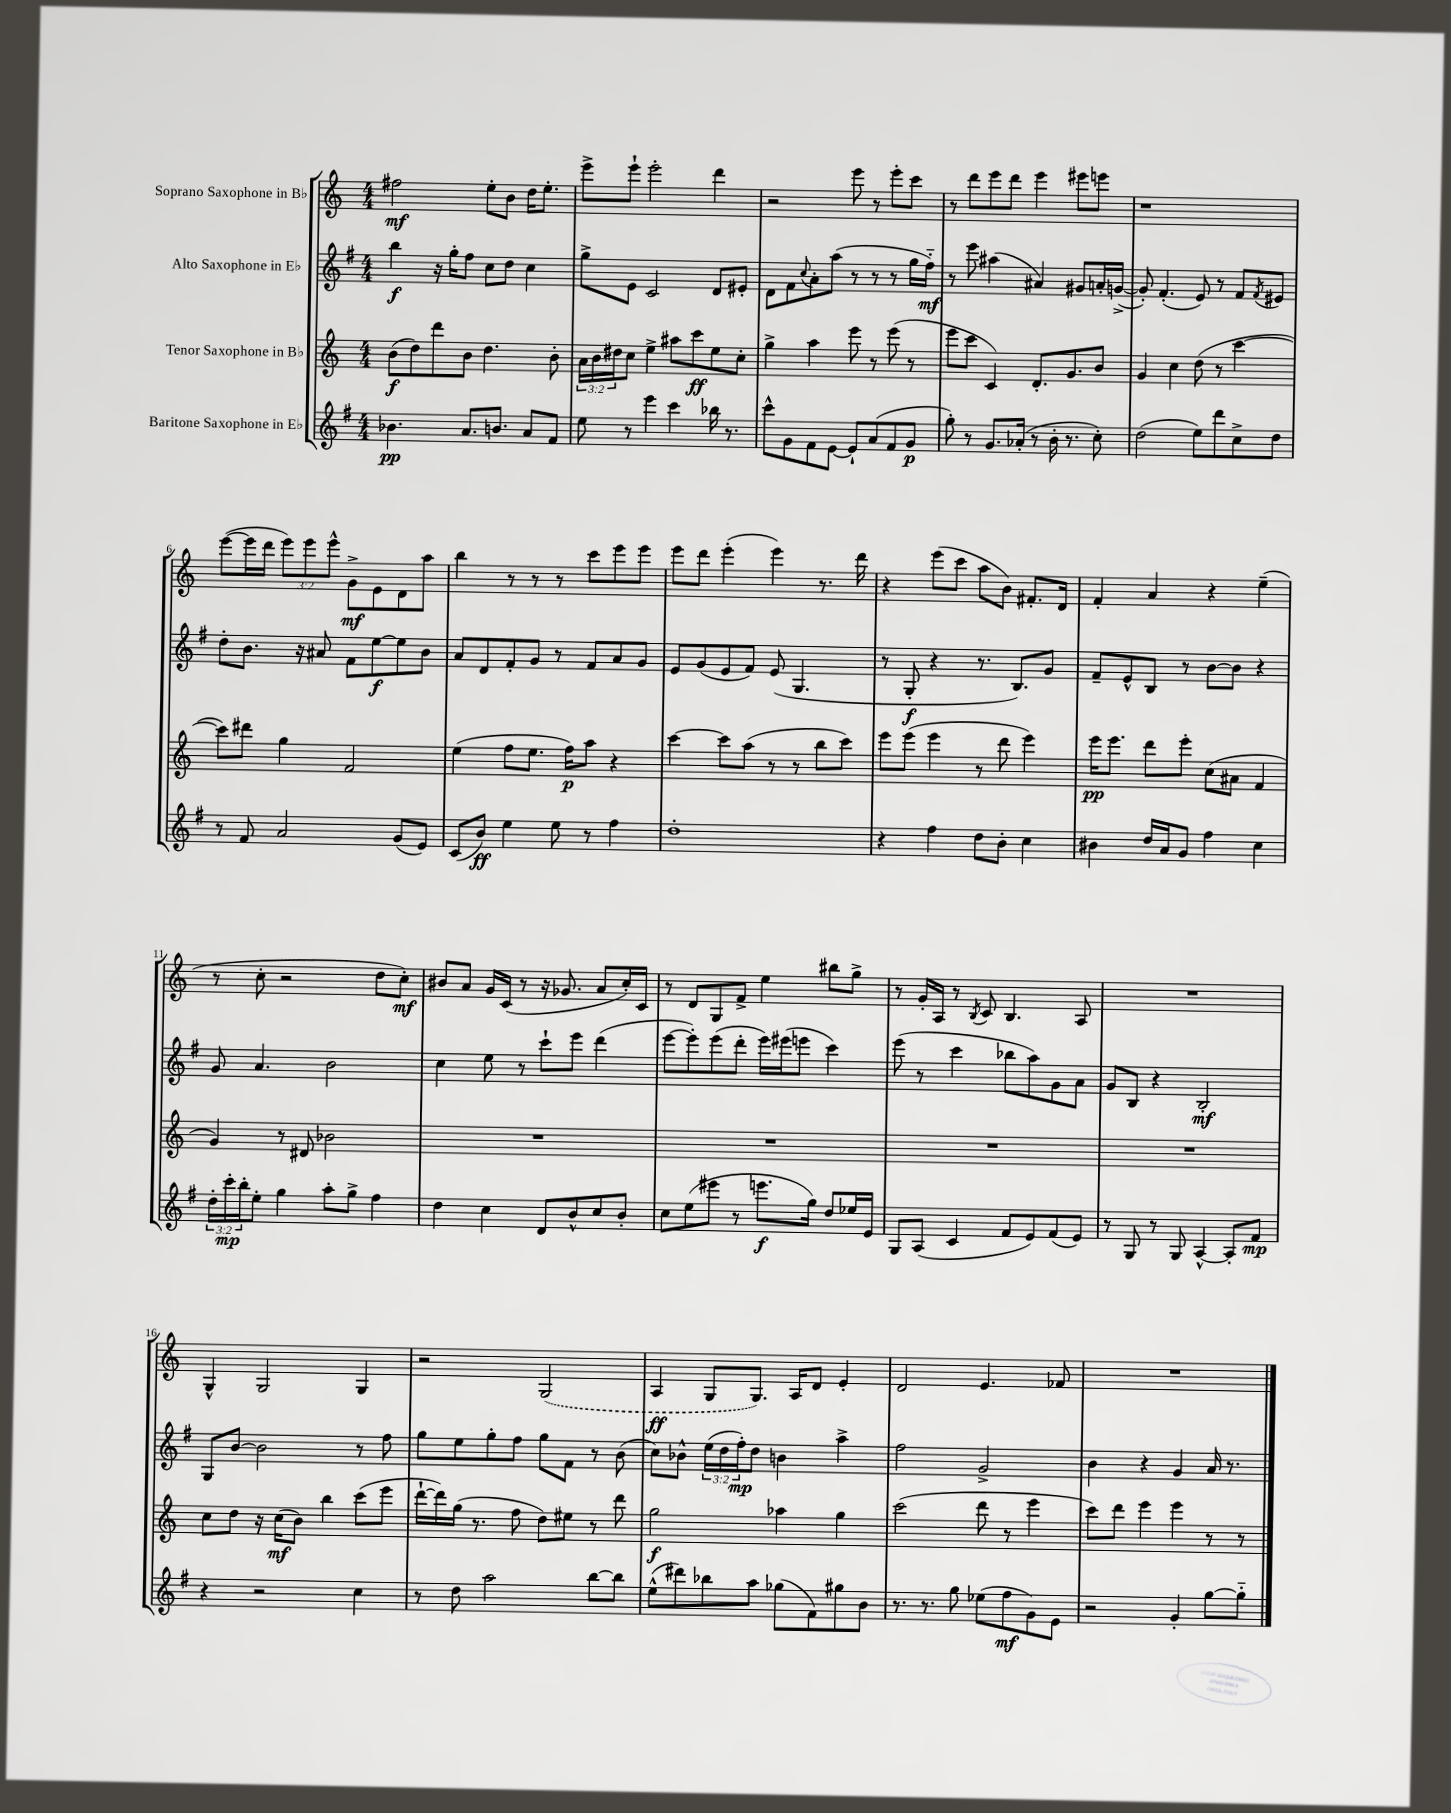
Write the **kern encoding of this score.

**kern	**dynam	**kern	**dynam	**kern	**dynam	**kern	**dynam
*part4	*part4	*part3	*part3	*part2	*part2	*part1	*part1
*staff4	*staff4	*staff3	*staff3	*staff2	*staff2	*staff1	*staff1
*I"Baritone Saxophone in E♭	*	*I"Tenor Saxophone in B♭	*	*I"Alto Saxophone in E♭	*	*I"Soprano Saxophone in B♭	*
*clefG2	*	*clefG2	*	*clefG2	*	*clefG2	*
*k[f#]	*	*k[]	*	*k[f#]	*	*k[]	*
*M4/4	*	*M4/4	*	*M4/4	*	*M4/4	*
=1	=1	=1	=1	=1	=1	=1	=1
4.b-X\	pp	(8b\L	f	4bb\	f	2ff#X\	mf
.	.	8dd\)	.	.	.	.	.
.	.	8ddd\	.	16r	.	.	.
.	.	.	.	16gg'\KL	.	.	.
8.a/L	.	8b\J	.	8ff#\J	.	.	.
.	.	4.dd\	.	8cc\L	.	8ee'\L	.
8.bn/J	.	.	.	.	.	.	.
.	.	.	.	8dd\J	.	8b\J	.
8a/L	.	.	.	4cc\	.	16dd\KL	.
.	.	.	.	.	.	8.ee'\J	.
8f#/J	.	8b'\	.	.	.	.	.
=2	=2	=2	=2	=2	=2	=2	=2
8ee\	.	24a\LL	.	8gg^\L	.	8eee^\L	.
.	.	24b\	.	.	.	.	.
.	.	24dd#X\J	.	.	.	.	.
8r	.	8cc\J	.	8e\J	.	8eee`\J	.
4eee\	.	4ee^\	.	2c/	.	2eee'\	.
4ccc\	.	8aa#X\L	.	.	.	.	.
.	.	8ccc\	ff	.	.	.	.
16bb-X\	.	8ee\	.	8d/L	.	4ddd\	.
8.r	.	.	.	.	.	.	.
.	.	8cc'\J	.	8e#X'/J	.	.	.
=3	=3	=3	=3	=3	=3	=3	=3
8ccc^^\L	.	4gg^\	.	8d\L	.	2r	.
8g\	.	.	.	8f#\	.	.	.
.	.	.	.	8qqcc/	.	.	.
8f#\	.	4aa\	.	8a'\	.	.	.
[8e\J	.	.	.	(8aa\J	.	.	.
8e`/L]	.	8eee\	.	8r	.	8eee\	.
(8a/	.	8r	.	8r	.	8r	.
8f#/	.	(8eee\	.	8r	.	8eee'\L	.
8g/J	p	8r	.	16gg\LL	.	8ccc\J	.
.	.	.	.	16ff#\JJ)	mf	.	.
=4	=4	=4	=4	=4	=4	=4	=4
8gg'\)	.	8eee\L	.	8r	.	8r	.
8r	.	8ccc\J	.	8eee\	.	8ddd\L	.
8.g/L	.	4c/)	.	(4aa#X\	.	8eee\	.
.	.	.	.	.	.	8ddd\J	.
(16a-X'/Jk	.	.	.	.	.	.	.
8r	.	8.d'/L	.	4a#X/)	.	4eee\	.
16b'\	.	.	.	.	.	.	.
8.r	.	8.g/	.	.	.	.	.
.	.	.	.	8g#X/L	.	8eee#X\L	.
8cc'\)	.	8b/J	.	16an'/L	.	8eeen\J	.
.	.	.	.	([16gn^/JJ	.	.	.
=5	=5	=5	=5	=5	=5	=5	=5
(2dd\	.	4g/	.	8g'/])	.	1r	.
.	.	.	.	(4.f#'/	.	.	.
.	.	4cc\	.	.	.	.	.
8ee\L)	.	(8dd\	.	8e/)	.	.	.
8ddd\	.	8r	.	8r	.	.	.
8cc^\	.	[4ccc\	.	8f#/L	.	.	.
.	.	.	.	8qf#/	.	.	.
8dd\J	.	.	.	8e#X/J	.	.	.
!!LO:LB:g=z
=6	=6	=6	=6	=6	=6	=6	=6
8r	.	8ccc\L])	.	8dd'\L	.	([8eee\L	.
8f#/	.	8ddd#X\J	.	8.b\J	.	16eee\L]	.
.	.	.	.	.	.	16ddd\JJ	.
2a/	.	4gg\	.	.	.	12eee\L)	.
.	.	.	.	16r	.	.	.
.	.	.	.	.	.	12eee\	.
.	.	.	.	8a#X/	.	.	.
.	.	.	.	.	.	12eee^^\J	.
.	.	2f/	.	8f#\L	.	8g^\L	mf
.	.	.	.	[8ee\	f	8e\	.
(8g/L	.	.	.	8ee\]	.	8d\	.
8e/J)	.	.	.	8b\J	.	8aa\J	.
=7	=7	=7	=7	=7	=7	=7	=7
(8c/L	.	(4ee\	.	8a/L	.	4bb\	.
8b/J)	ff	.	.	8d/	.	.	.
4ee\	.	8ff\L	.	8f#'/	.	8r	.
.	.	8.ee\J	.	8g/J	.	8r	.
8ee\	.	.	.	8r	.	8r	.
.	.	16ff\KL)	p	.	.	.	.
8r	.	8aa\J	.	8f#/L	.	8ccc\L	.
4ff#\	.	4r	.	8a/	.	8eee\	.
.	.	.	.	8g/J	.	8eee\J	.
=8	=8	=8	=8	=8	=8	=8	=8
1dd'	.	[4ccc\	.	8e/L	.	8eee\L	.
.	.	.	.	(8g/	.	8ddd\J	.
.	.	8ccc\L]	.	8e/	.	(4eee'\	.
.	.	(8aa\J	.	8f#/J)	.	.	.
.	.	8r	.	(8e/	.	4eee\)	.
.	.	8r	.	4.G/	.	.	.
.	.	8bb\L	.	.	.	8.r	.
.	.	8ccc\J)	.	.	.	.	.
.	.	.	.	.	.	16ddd\	.
=9	=9	=9	=9	=9	=9	=9	=9
4r	.	8eee\L	.	8r	.	4r	.
.	.	(8eee\J	.	8G'/	f	.	.
4ff#\	.	4eee\	.	4r	.	(8eee\L	.
.	.	.	.	.	.	8ccc\J	.
8dd\L	.	8r	.	8.r	.	8aa\L	.
8b'\J	.	8ddd\	.	.	.	8b\J)	.
.	.	.	.	8.B/L)	.	.	.
4cc\	.	4eee\)	.	.	.	8.f#X'/L	.
.	.	.	.	8g/J	.	.	.
.	.	.	.	.	.	16d/Jk	.
=10	=10	=10	=10	=10	=10	=10	=10
4b#X\	.	16eee\KL	pp	8f#~/L	.	4f'/	.
.	.	8.eee\J	.	.	.	.	.
.	.	.	.	8e^^/	.	.	.
16dd/LL	.	8ddd\L	.	8B/J	.	4a/	.
16a/J	.	.	.	.	.	.	.
8g/J	.	8eee'\J	.	8r	.	.	.
4ff#\	.	(8cc\L	.	[8b\L	.	4r	.
.	.	8a#X\J	.	8b\J]	.	.	.
4cc\	.	4f/	.	4r	.	(4ee~\	.
!!LO:LB:g=z
=11	=11	=11	=11	=11	=11	=11	=11
24dd'\LL	.	4g/)	.	8g/	.	8r	.
24ccc'\	mp	.	.	.	.	.	.
24bb'\J	.	.	.	.	.	.	.
8ee'\J	.	.	.	4.a/	.	8cc'\	.
4gg\	.	8r	.	.	.	2r	.
.	.	8d#X/	.	.	.	.	.
8aa'\L	.	2b-X\	.	2b\	.	.	.
8gg^\J	.	.	.	.	.	.	.
4ff#\	.	.	.	.	.	8dd\L	.
.	.	.	.	.	.	8cc'\J)	mf
=12	=12	=12	=12	=12	=12	=12	=12
4dd\	.	1r	.	4cc\	.	8b#X/L	.
.	.	.	.	.	.	8a/J	.
4cc\	.	.	.	8ee\	.	16g/LL	.
.	.	.	.	.	.	(16c/JJ	.
.	.	.	.	8r	.	8r	.
8d/L	.	.	.	8ccc`\L	.	16r	.
.	.	.	.	.	.	8.g-X/	.
8b^^/	.	.	.	8eee\J	.	.	.
8cc/	.	.	.	(4ddd\	.	8a/L	.
8b'/J	.	.	.	.	.	16cc'/L)	.
.	.	.	.	.	.	16c/JJ	.
=13	=13	=13	=13	=13	=13	=13	=13
8cc\L	.	1r	.	[8eee\L	.	8r	.
(8ee\	.	.	.	8eee'\])	.	8d/L	.
8eee#X\J	.	.	.	(8eee\	.	8G/	.
8r	.	.	.	8ddd'\J	.	8f^/J	.
8.eeen\L	f	.	.	16eee\LL)	.	4ee\	.
.	.	.	.	(16eee#X\J	.	.	.
.	.	.	.	8eeen\J	.	.	.
16gg\Jk)	.	.	.	.	.	.	.
8dd/L	.	.	.	4ccc\)	.	8bb#X\L	.
16ee-X/L	.	.	.	.	.	8gg^\J	.
16e/JJ	.	.	.	.	.	.	.
=14	=14	=14	=14	=14	=14	=14	=14
8G/L	.	1r	.	(8eee\	.	8r	.
(8A/J	.	.	.	8r	.	16g'/LL	.
.	.	.	.	.	.	16A/JJ	.
4c/	.	.	.	4ccc\	.	8r	.
.	.	.	.	.	.	8qB/	.
.	.	.	.	.	.	8c/	.
8f#/L	.	.	.	8bb-X\L	.	4.B/	.
8e/)	.	.	.	8aa\)	.	.	.
(8f#/	.	.	.	8g\	.	.	.
8e/J)	.	.	.	8a\J	.	8A/	.
=15	=15	=15	=15	=15	=15	=15	=15
8r	.	1r	.	8g/L	.	1r	.
8G/	.	.	.	8B/J	.	.	.
8r	.	.	.	4r	.	.	.
8G/	.	.	.	.	.	.	.
[4A^^/	.	.	.	2B'/	mf	.	.
8A'/L]	.	.	.	.	.	.	.
8f#/J	mp	.	.	.	.	.	.
!!LO:LB:g=z
=16	=16	=16	=16	=16	=16	=16	=16
4r	.	8cc\L	.	8G/L	.	4G^^/	.
.	.	8dd\J	.	[8b/J	.	.	.
2r	.	16r	.	2b\]	.	2G/	.
.	.	(16cc\KL	mf	.	.	.	.
.	.	8b\J)	.	.	.	.	.
.	.	4bb\	.	.	.	.	.
4cc\	.	(8ccc\L	.	8r	.	4G/	.
.	.	8eee\J	.	8ff#\	.	.	.
=17	=17	=17	=17	=17	=17	=17	=17
8r	.	[16ddd`\LL	.	8gg\L	.	2r	.
.	.	16ddd\])	.	.	.	.	.
8dd\	.	(16gg\JJ	.	8ee\	.	.	.
.	.	8.r	.	.	.	.	.
2aa\	.	.	.	8gg'\	.	.	.
.	.	8ff\	.	8ff#\J	.	.	.
.	.	8dd\L)	.	8gg\L	.	(2G/	.
.	.	8ee#X\J	.	8f#\J	.	.	.
[8bb\L	.	8r	.	8r	.	.	.
8bb\J]	.	8ddd\	.	(8b\	.	.	.
=18	=18	=18	=18	=18	=18	=18	=18
(8ee^^\L	.	2gg\	f	8cc\L)	.	4A/	ff
8ddd#X\)	.	.	.	8b-X^^\J	.	.	.
8bb-X\	.	.	.	(24ee\LL	.	8G/L	.
.	.	.	.	24dd\	.	.	.
.	.	.	.	24ff#'\J)	mp	.	.
8aa\J	.	.	.	8dd\J	.	8.G/J)	.
(8gg-X\L	.	4aa-X\	.	4bn\	.	.	.
.	.	.	.	.	.	16A/KL	.
8f#\)	.	.	.	.	.	8d/J	.
8gg#X\	.	4gg\	.	4aa^\	.	4e'/	.
8b\J	.	.	.	.	.	.	.
=19	=19	=19	=19	=19	=19	=19	=19
8.r	.	(2ccc\	.	2ff#\	.	2d/	.
8.r	.	.	.	.	.	.	.
8gg\	.	.	.	.	.	.	.
(8ee-X\L	.	8ddd\	.	2g^/	.	4.e/	.
8ff#\	mf	8r	.	.	.	.	.
8g\)	.	4eee\	.	.	.	.	.
8e\J	.	.	.	.	.	8f-X/	.
=20	=20	=20	=20	=20	=20	=20	=20
2r	.	8ccc\L)	.	4b\	.	1r	.
.	.	8ddd\J	.	.	.	.	.
.	.	4eee\	.	4r	.	.	.
4g'/	.	4eee\	.	4g/	.	.	.
[8gg\L	.	8r	.	16a/	.	.	.
.	.	.	.	8.r	.	.	.
8gg\J]	.	8r	.	.	.	.	.
==	==	==	==	==	==	==	==
*-	*-	*-	*-	*-	*-	*-	*-
